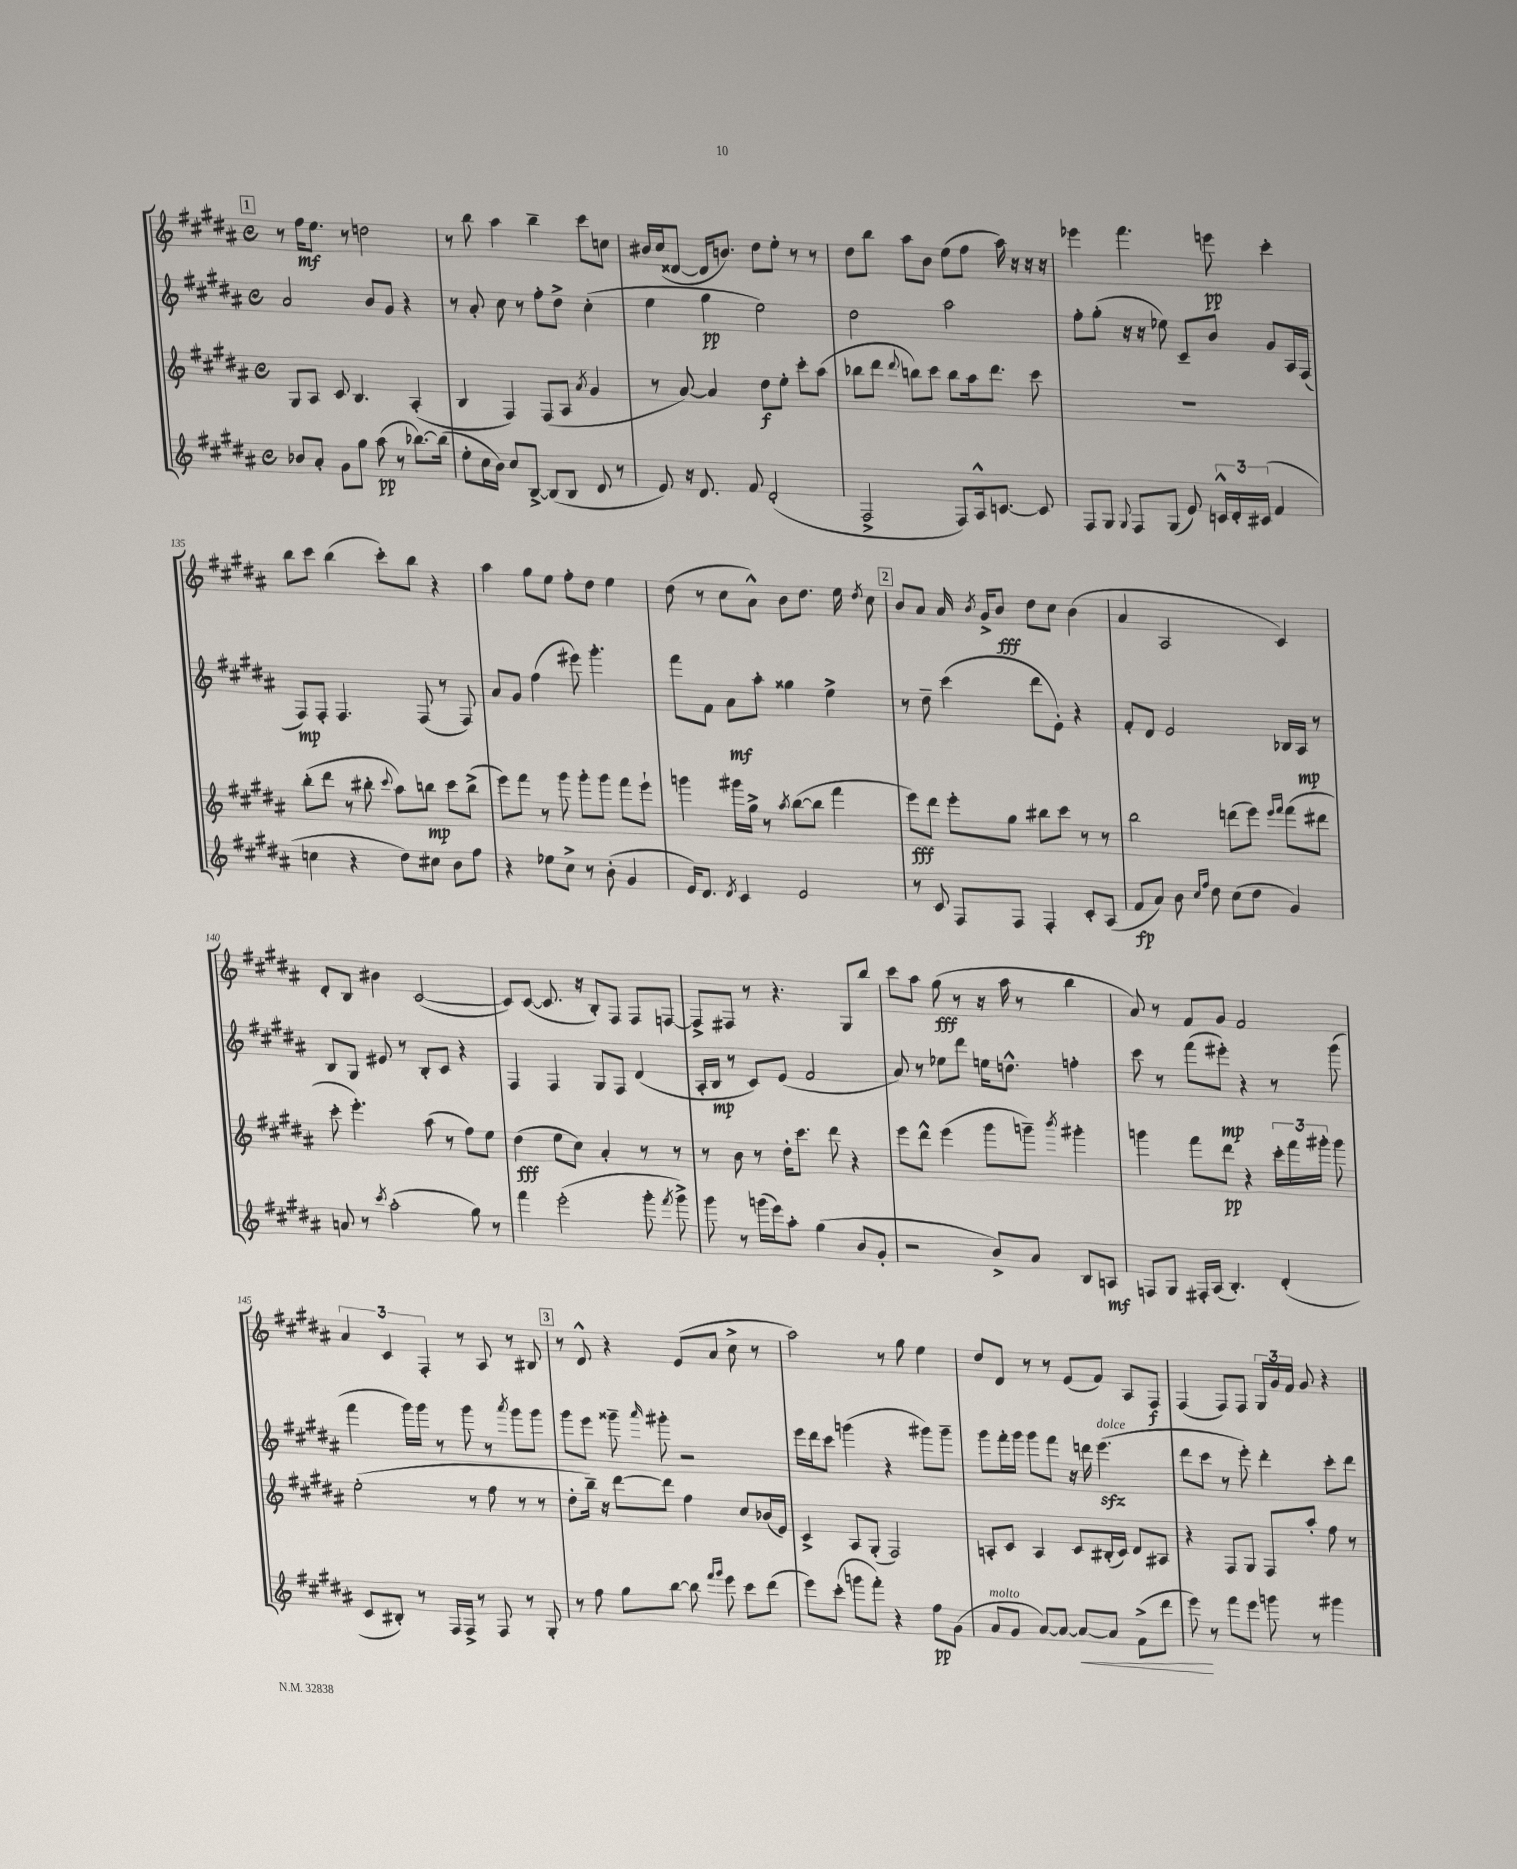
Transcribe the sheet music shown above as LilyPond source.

<<
\new StaffGroup <<
\new Staff = "s0" {
    \clef treble \key b \major \defaultTimeSignature \time 4/4
    \autoBeamOff \mark \markup { \box "1" } r8 fis''16[\mf e''8.] r8 d''2 |
    r8 b''8 ais''4 b''4-- cis'''8[ c''8] |
    bis'16[ cis''16( disis'8]~ disis'16[ b'8.]) dis''8[ e''8]-. r8 r8 |
    dis''8[ b''8] ais''8[ b'8] e''8[( fis''8] ais''16) r16 r16 r16 |
    ees'''4 fis'''4. e'''8\pp cis'''4-. |
    b''8[ cis'''8] b''4( cis'''8[-.) b''8] r4 |
    ais''4 gis''8[ e''8] fis''8[-. dis''8] e''4 |
    dis''8( r8 cis''8[ ais'8]-^) b'8[ dis''8.] e''16 \acciaccatura { dis''8 } cis''8 |
    \mark \markup { \box "2" } b'8[ ais'8] ais'16 \acciaccatura { b'8 } gis'16[-> b'8]\fff dis''8[ cis''8] b'4( |
    ais'4 ais2 cis'4) |
    dis'8[-. b8] bis'4 cis'2~( |
    cis'8[) cis'8]~( cis'8. r16 b8[-.) fis8] fis8[ f8]~ |
    f8[-> fis8] r8 r4. gis8[ b''8] |
    cis'''8[ ais''8] gis''8\fff( r8 r16 ais''16 r8 b''4 |
    ais'8) r8 fis'8[ gis'8] fis'2 |
    \tuplet 3/2 { ais'4 cis'4 fis4-. } r8 ais8 r8 bis8 |
    \mark \markup { \box "3" } r8 dis'8-^ r4 e'8[( ais'8] cis''8-> r8 |
    ais''2) r8 gis''8 e''4 |
    dis''8[ dis'8] r8 r8 e'8[( fis'8]) ais8[ fis8]\f |
    fis4( fis8[) fis8] \tuplet 3/2 { gis16[ gis'16 fis'16] } gis'8 r4 \bar "|." |
}
\new Staff = "s1" {
    \clef treble \key b \major \defaultTimeSignature \time 4/4
    \autoBeamOff \mark \markup { \box "1" } ais'2 b'8[ gis'8] r4 |
    r8 ais'8-. cis''8 r8 fis''8[-. dis''8]-> cis''4-.( |
    e''4 gis''4\pp e''2) |
    dis''2 ais''2 |
    fis''8[-. gis''8]-.( r16 r16 ees''8) cis'8[-- b'8] gis'8[ ais16 fis16]( |
    fis8[\mp) fis8]-. fis4. fis8( r8 fis8) |
    ais'8[ gis'8] fis''4( eis'''8) gis'''4.-. |
    fis'''8[ fis'8] ais'8[\mf ais''8]-. gisis''4 e''4-> |
    \mark \markup { \box "2" } r8 dis''8-- cis'''4( dis'''8[ e'8]-.) r4 |
    fis'8[-. dis'8] e'2 bes16[ ais16]\mp r8 |
    b8[ gis8] eis'8 r8 b8[-. cis'8] r4 |
    fis4 fis4 gis8[ fis8] dis'4( |
    ais16[-. b16]\mp r8 cis'8[) e'8]( fis'2 |
    ais'8) r8 ees''8[ dis'''8] e''16[ d''8.]-^ f''4-. |
    cis'''8 r8 fis'''8[( eis'''8]-.\mp) r4 r8 gis'''8( |
    fis'''4 gis'''16[) gis'''16] r8 gis'''8 r8 \acciaccatura { ais'''8 } gis'''8[ gis'''8] |
    \mark \markup { \box "3" } gis'''8[ e'''8] gisis'''8-- \grace { ais'''16 } gis'''8-. r2 |
    e'''16[ dis'''16 cis'''8] g'''4( r4 gis'''8[) gis'''8]-- |
    gis'''8[ fis'''16-. gis'''16] gis'''8[ fis'''8] r16 d'''16 e'''4.\sfz^\markup { \italic "dolce" }( |
    dis'''8[ cis'''8] r8 e'''8-.) dis'''4-. cis'''8[-. dis'''8] \bar "|." |
}
\new Staff = "s2" {
    \clef treble \key b \major \defaultTimeSignature \time 4/4
    \autoBeamOff \mark \markup { \box "1" } gis8[ ais8] cis'8 b4. ais4-.( |
    b4 fis4) fis8[( ais8] \acciaccatura { ais'8 } gis'4 |
    r8 ais'8~) ais'4 dis''8[\f e''8]-. cis'''8[-. ais''8]( |
    bes''8[ dis'''8] \appoggiatura { dis'''8 } b''8[) cis'''8] b''8[ ais''16 dis'''8.] cis'''8 |
    R1 |
    b''8[-.( dis'''8] r8 bis''8-. \appoggiatura { cis'''8 } ais''8[) b''8]\mp cis'''8[ b''8]->( |
    e'''8[) fis'''8] r8 gis'''8 gis'''8[-. gis'''8] fis'''8[ e'''8]-! |
    g'''4 gis'''16[ gis''16]-> r8 \acciaccatura { ais''8 } b''8[~( b''8] fis'''4 |
    \mark \markup { \box "2" } e'''8[\fff) dis'''8] e'''8[-. gis''8] bis''8[ cis'''8] r8 r8 |
    b''2 d'''8[( e'''8]) \grace { e'''16[ fis'''16] } fis'''8[( dis'''8] |
    cis'''8-. e'''4.-.) ais''8( r8 fis''8[) e''8] |
    dis''4\fff( e''8[ cis''8]) ais'4-. r8 r8 |
    r8 b'8 r8 dis''16[-. cis'''8.] dis'''8 r4 |
    e'''8[ dis'''8]-^ e'''4( gis'''8[ g'''8]--) \acciaccatura { b'''8 } gis'''4-. |
    g'''4 fis'''8[ dis'''8]\pp r4 \tuplet 3/2 { cis'''16[-. fis'''16 gis'''16]-. } gis'''8 |
    e''2-.( r8 fis''8 r8 r8 |
    \mark \markup { \box "3" } dis''8[-. b''16]--) r16 dis'''8[~ dis'''8] fis''4 cis''8[ bes'16( e'16]) |
    cis'4-> ais8[ gis8]-.( fis2) |
    a8[-. cis'8] a4 cis'8[ bis16-.( cis'16]) dis'8[ ais8] |
    r4 fis8[ gis8] fis8[ ais''8]-. fis''8 r8 \bar "|." |
}
\new Staff = "s3" {
    \clef treble \key b \major \defaultTimeSignature \time 4/4
    \autoBeamOff \mark \markup { \box "1" } bes'8[ ais'8]-. gis'8[ gis''8] ais''8\pp( r8 bes''8.[~) bes''16]( |
    e''8[-. cis''16 b'16]) cis''8[ b8]~-> b8[( b8] dis'8 r8 |
    e'8) r16 dis'8. fis'8 dis'2-.( |
    fis2-> fis8[) ais16-^ c'8.]~ c'8 |
    fis8[ gis8] \appoggiatura { gis8 } fis8[ gis8]( e'8) \tuplet 3/2 { c'16[-^ dis'16-. cis'16]( } fis'4 |
    c''4 r4 dis''8[) cis''8] b'8[ fis''8] |
    r4 ees''8[ cis''8]-> r8 b'8-.( gis'4 |
    e'16[) dis'8.] \acciaccatura { dis'8 } cis'4 e'2 |
    \mark \markup { \box "2" } r8 cis'8 fis8[ fis8] fis4-. cis'8[-. ais8]( |
    fis'8[\fp ais'8]) b'8 \grace { cis''16[ fis''16] } dis''8 cis''8[( dis''8] gis'4) |
    a'8 r8 \acciaccatura { cis'''8 } ais''2-.( gis''8) r8 |
    fis'''4 e'''2-.( gis'''8-. \acciaccatura { fis'''8 } gis'''8->) |
    gis'''8 r8 g'''16[( e'''16) ais''8]-. gis''4( b'8[ gis'8]-. |
    r2 b'8[->) ais'8] b8[ a8]\mf |
    f8[ gis8] fis16[-. ais16]( b4.-.) dis'4-.( |
    cis'8[ bis8]-.) r8 fis16[ fis16]-> r8 fis8 r8 gis8-. |
    \mark \markup { \box "3" } r8 fis''8 gis''8[ b''8]~ b''8 \grace { fis'''16[ gis'''16] } e'''8 cis'''8[ dis'''8]( |
    e'''8[) cis'''8]-.( g'''8[ fis'''8]-.) r4 fis''8[\pp gis'8]( |
    ais'8[^\markup { \italic "molto" } gis'8] ais'8[~) ais'8]~ ais'8[~\< ais'8] fis'8[->( dis'''8] |
    e'''8\!) r8 fis'''8[ e'''8] g'''8 r8 gis'''4 \bar "|." |
}
>>
>>
\layout { \context { \Score currentBarNumber = #130 } }
